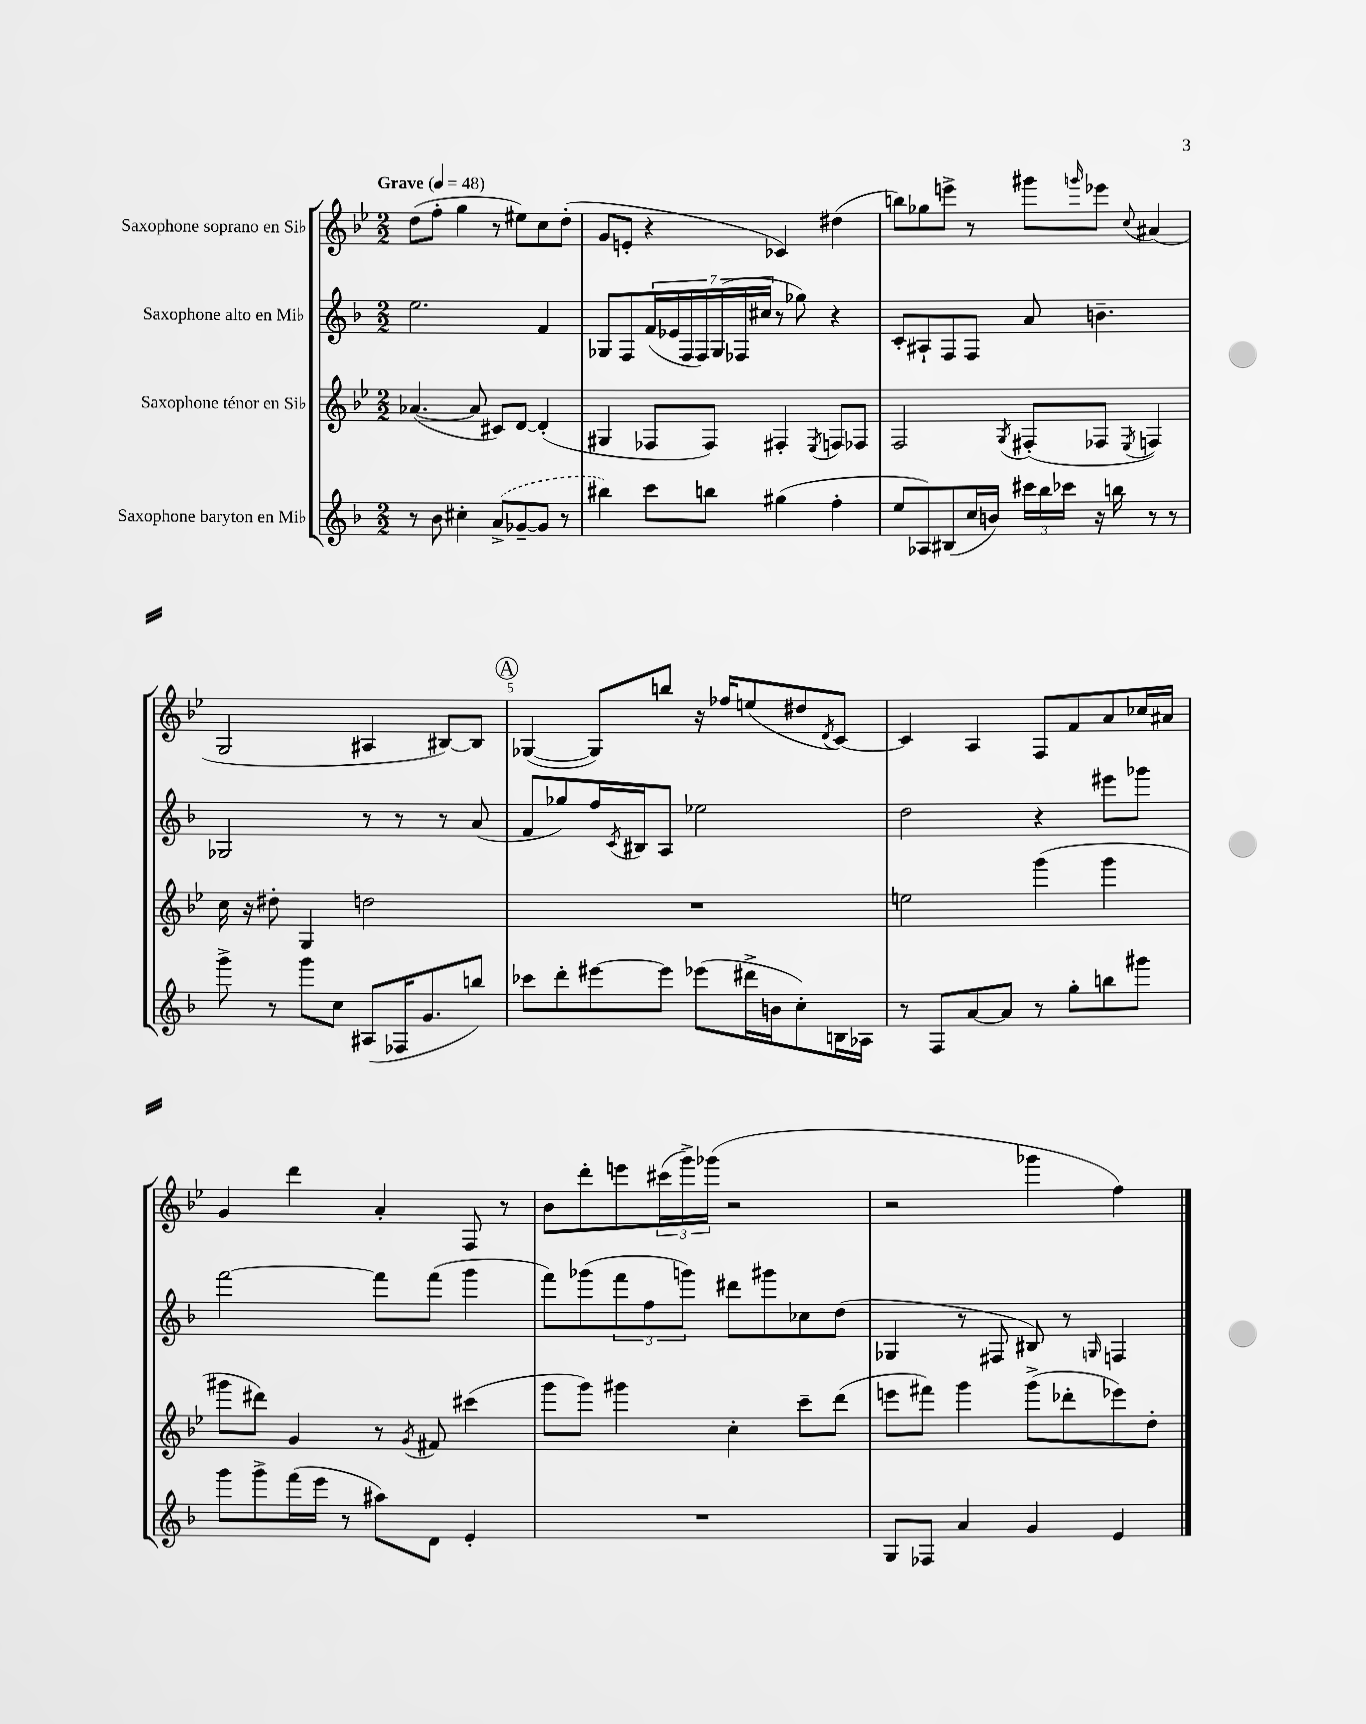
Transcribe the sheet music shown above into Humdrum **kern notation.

**kern	**kern	**kern	**kern
*part4	*part3	*part2	*part1
*staff4	*staff3	*staff2	*staff1
*I"Saxophone baryton en Mi♭	*I"Saxophone ténor en Si♭	*I"Saxophone alto en Mi♭	*I"Saxophone soprano en Si♭
*clefG2	*clefG2	*clefG2	*clefG2
*k[b-]	*k[b-e-]	*k[b-]	*k[b-e-]
*M2/2	*M2/2	*M2/2	*M2/2
*MM48	*MM48	*MM48	*MM48
=1	=1	=1	=1
!	!	!	!LO:TX:a:B:t=Grave
8r	([4.a-X/	2.ee\	(8dd\L
8b-\	.	.	8ff'\J
4cc#X'\	.	.	4gg\
.	8a-/]	.	.
(8a^/L	8c#X/L)	.	8r
[8g-X~/	[8d/J	.	8ee#X\L)
8g-/J]	(4d'/]	4f/	8cc\
8r	.	.	(8dd'\J
=2	=2	=2	=2
4bb#X\)	4G#X/	8G-X/L	8g/L
.	.	8F/	8en'/J
8ccc\L	8F-X/L	(28f/L	4r
.	.	28e-X/	.
.	.	28F/	.
.	.	28F/)	.
8bbn\J	8F-/J)	.	.
.	.	(28G-/	.
.	.	28F-X/	.
.	.	28cc#X/JJ	.
(4gg#X\	4F#X'/	8r	4c-X/)
.	.	8gg-X\)	.
.	8qE-/	.	.
4ff'\	8Fn/L	4r	(4dd#X\
.	8F-X/J	.	.
=3	=3	=3	=3
8ee/L	2F/	8c'/L	8bbn\L)
8A-X/)	.	8A#X`/	8gg-X\
(8B#X/	.	8F/	8eeen^\J
16cc/L	.	8F/J	8r
16bn/JJ)	.	.	.
.	8qG/	.	.
24ccc#X\LL	(8F#X'/L	8a/	8ggg#X\L
24bb-\	.	.	.
24ccc-X\JJ	.	.	.
.	.	.	16qqgggn/
16r	8F-X/J	4.bn~\	8eee-X\J
16bbn\	.	.	.
.	8qE-/	.	8qqcc/
8r	4Fn/)	.	(4a#X/
8r	.	.	.
!!LO:LB:g=z
=4	=4	=4	=4
8ggg^\	16cc\	2G-X/	2G/
.	16r	.	.
8r	8dd#X'\	.	.
8ggg\L	4G/	.	.
8cc\J	.	.	.
(8A#X/L	2ddn\	8r	4A#X/
16F-X/K	.	8r	.
8.g/	.	.	.
.	.	8r	[8B#X/L)
8bbn/J)	.	(8a/	8B#/J]
!!LO:REH:place=s1:t=A
=5	=5	=5	=5
8ccc-X\L	1r	8f/L	([4G-X/
8ddd'\	.	8gg-X/)	.
[8eee#X\	.	16ff/L	8G-/L])
.	.	8qc/	.
.	.	16B#X/J	.
8eee#\J]	.	8A/J	8bbn/J
(8eee-X\L	.	2ee-X\	16r
.	.	.	16ff-X/KL
16ddd#X^\L	.	.	(8een/
16bn\J	.	.	.
8cc'\)	.	.	8dd#X/
.	.	.	8qd/
16Bn\L	.	.	[8c/J)
16A-X\JJ	.	.	.
=6	=6	=6	=6
8r	2een\	2dd\	4c/]
8F/L	.	.	.
[8a/	.	.	4A/
8a/J]	.	.	.
8r	(4ggg\	4r	8F/L
8gg'\L	.	.	8f/
8bbn\	4ggg\	8eee#X\L	8a/
8ggg#X\J	.	8ggg-X\J	16cc-X/L
.	.	.	16a#X/JJ
!!LO:LB:g=z
=7	=7	=7	=7
8ggg\L	8ggg#X\L	[2fff\	4g/
8ggg^\	8ddd#X\J)	.	.
(16fff\L	4g/	.	4ddd\
16eee\JJ	.	.	.
8r	.	.	.
8aa#X\L)	8r	8fff\L]	4a'/
.	8qg/	.	.
8d\J	8f#X/	(8fff\J	.
4e'/	(4ccc#X\	4ggg\	8F/
.	.	.	8r
=8	=8	=8	=8
1r	8ggg\L	8fff\L)	8b-\L
.	8ggg\J)	(8ggg-X\	8ddd'\
.	4ggg#X\	12fff\	8eeen\
.	.	12ff\	.
.	.	.	(24ccc#X\L
.	.	12gggn\J)	24ggg^\)
.	.	.	(24ggg-X\JJ
.	4cc'\	8ddd#X\L	2r
.	.	8ggg#X\	.
.	8ccc~\L	8cc-X\	.
.	(8ddd\J	(8dd\J	.
=9	=9	=9	=9
8G/L	8eeen\L	4G-X/	2r
8F-X/J	8fff#X\J)	.	.
4a/	4ggg\	8r	.
.	.	8F#X/	.
4g/	(8ggg^\L	8B#X/)	4ggg-X\
.	8ddd-X'\	8r	.
.	.	16qqGn/	.
4e/	8eee-X\)	4Fn/	4ff\)
.	8dd'\J	.	.
==	==	==	==
*-	*-	*-	*-
